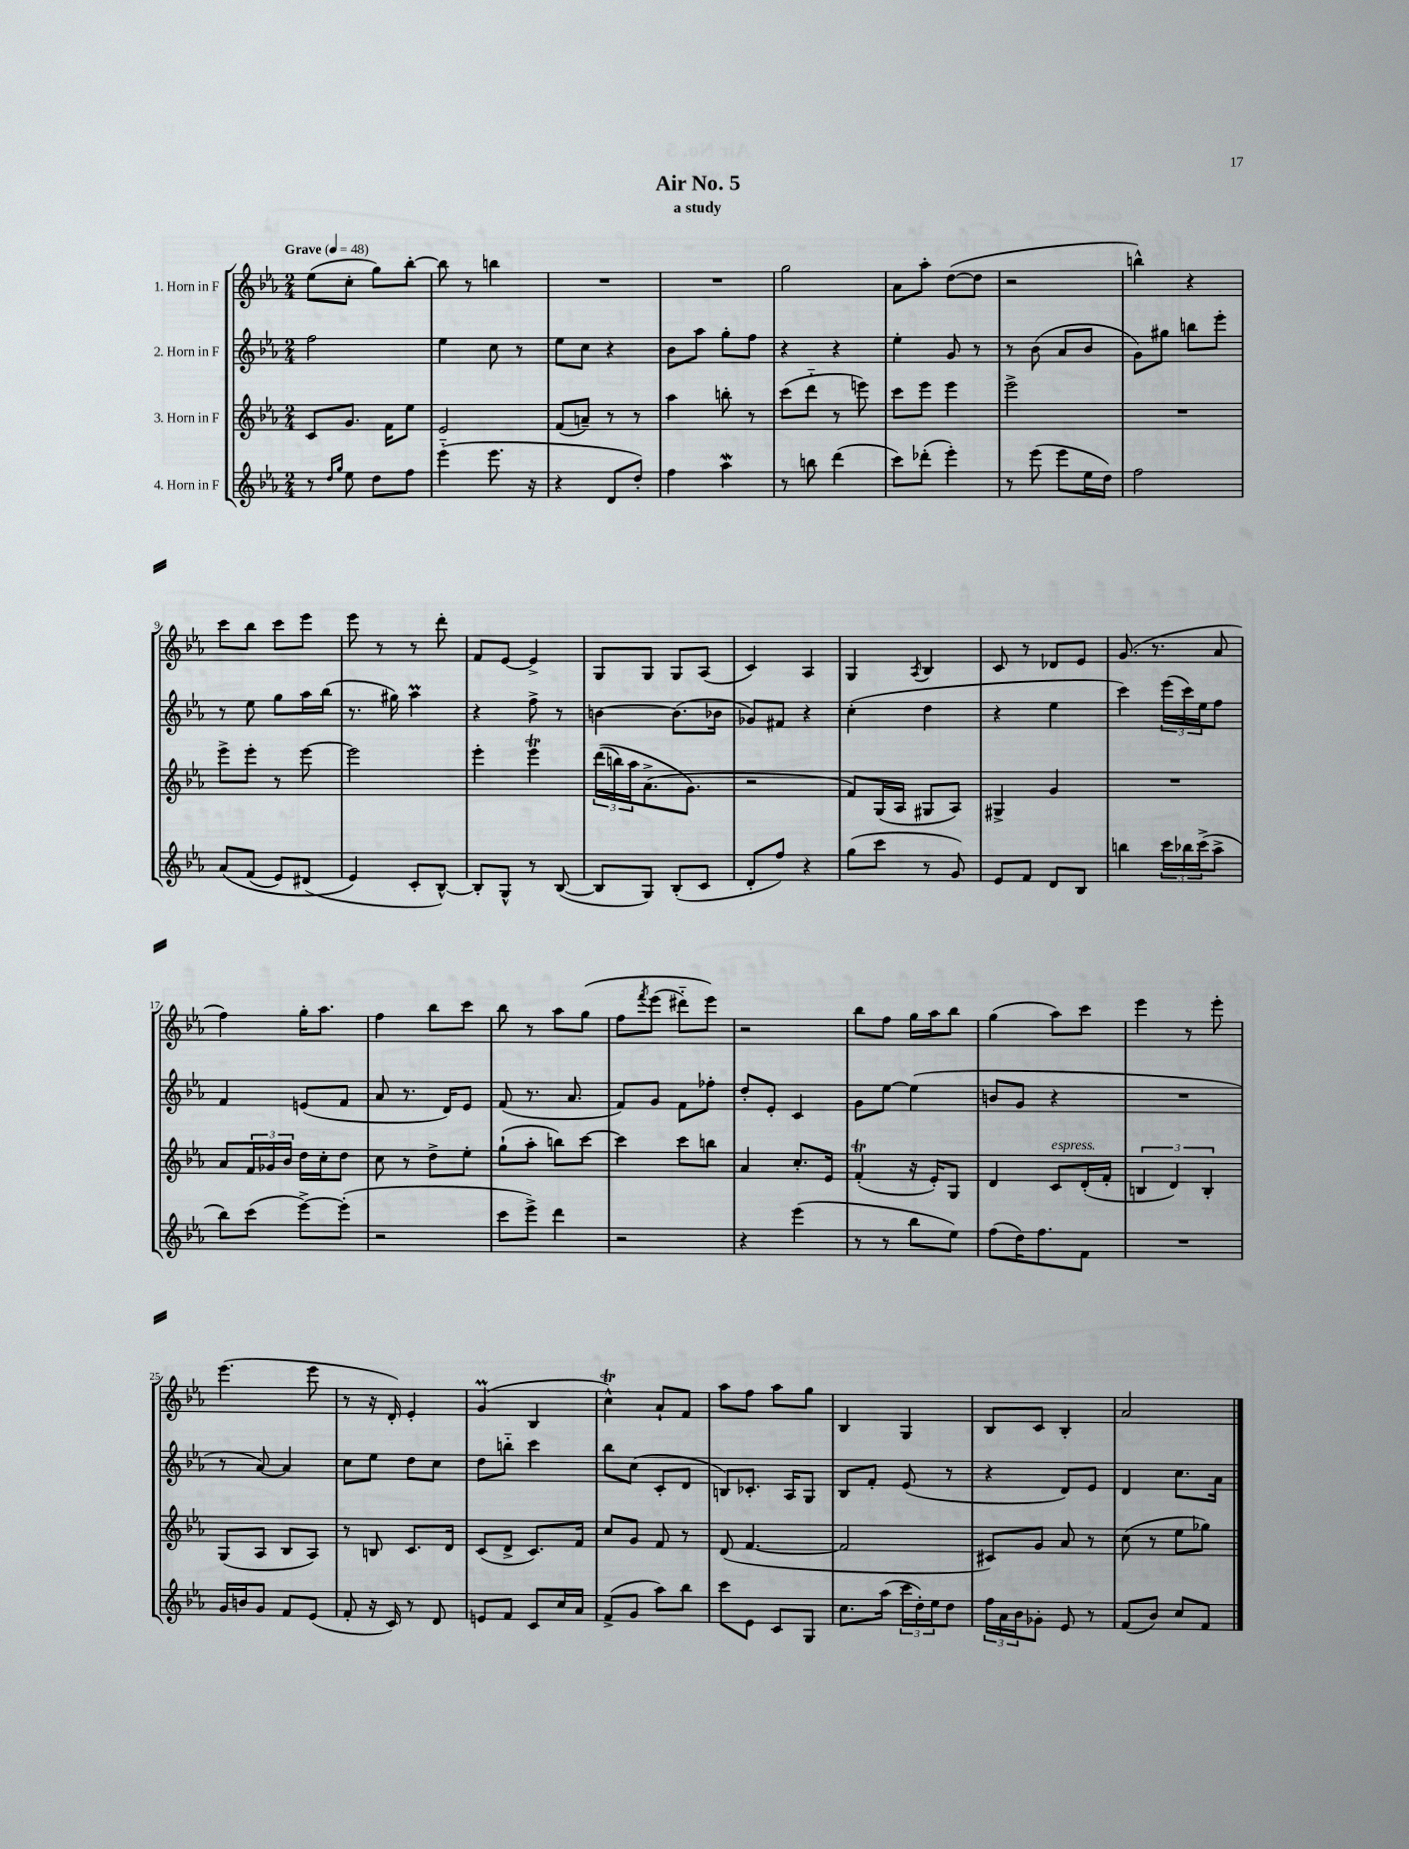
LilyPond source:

\header { title = "Air No. 5" subtitle = "a study" }
<<
\new StaffGroup <<
\new Staff = "s0" \with { instrumentName = "1. Horn in F" } {
    \clef treble \key ees \major \numericTimeSignature \time 2/4 \tempo "Grave" 4 = 48
    ees''8( c''8-. g''8) bes''8~-. |
    bes''8 r8 b''4 |
    R2 |
    R2 |
    g''2 |
    aes'8 aes''8-. d''8~( d''8 |
    r2 |
    b''4-^) r4 |
    c'''8 bes''8 c'''8 ees'''8 |
    ees'''8 r8 r8 d'''8-. |
    f'8 ees'8~ ees'4-> |
    g8 g8 g8 aes8( |
    c'4) aes4 |
    g4 \acciaccatura { aes8 } bes4 |
    c'8 r8 des'8 ees'8 |
    g'8.( r8. aes'8 |
    f''4) g''16-. aes''8. |
    f''4 bes''8 c'''8 |
    bes''8 r8 aes''8 g''8\( |
    f''8 \acciaccatura { f'''8 } ees'''8( dis'''8-_) ees'''8\) |
    r2 |
    bes''8 f''8 g''16 aes''16 bes''8 |
    g''4( aes''8) c'''8 |
    ees'''4 r8 ees'''8-. |
    ees'''4.( ees'''8 |
    r8 r16 d'16-.) ees'4-. |
    g'4\prall( bes4 |
    c''4-^\trill) aes'8-! f'8 |
    aes''8 f''8 aes''8 g''8 |
    bes4 g4 |
    bes8 c'8 bes4-. |
    aes'2 \bar "|." |
}
\new Staff = "s1" \with { instrumentName = "2. Horn in F" } {
    \clef treble \key ees \major \numericTimeSignature \time 2/4
    f''2 |
    ees''4 c''8 r8 |
    ees''8 c''8 r4 |
    bes'8 aes''8 g''8-. f''8 |
    r4 r4 |
    ees''4-. g'8 r8 |
    r8 bes'8( aes'8 bes'8 |
    g'8) gis''8 b''8 ees'''8-. |
    r8 ees''8 g''8 aes''16 bes''16( |
    r8. gis''16) aes''4\prall |
    r4 f''8-> r8 |
    b'4~ b'8.( bes'16 |
    ges'8) fis'8 r4 |
    c''4-.( d''4 |
    r4 ees''4 |
    c'''4) \tuplet 3/2 { ees'''16( c'''16) ees''16 } f''8 |
    f'4 e'8( f'8 |
    aes'8 r8. d'16) ees'8 |
    f'8( r8. aes'8. |
    f'8) g'8 f'8 fes''8-. |
    d''8-. ees'8-. c'4 |
    g'8 ees''8~ ees''4( |
    b'8 g'8 r4 |
    R2 |
    r8 aes'8~) aes'4 |
    c''8 ees''8 d''8 c''8 |
    d''8 b''8-_ c'''4 |
    bes''8 c''8( c'8-. d'8 |
    b8) ces'8.-. aes16 g8 |
    bes8 f'8-. ees'8( r8 |
    r4 d'8) ees'8 |
    d'4 c''8. aes'16 \bar "|." |
}
\new Staff = "s2" \with { instrumentName = "3. Horn in F" } {
    \clef treble \key ees \major \numericTimeSignature \time 2/4
    c'8 g'8. f'16 ees''8 |
    ees'2 |
    f'8( a'8--) r8 r8 |
    aes''4 b''8-. r8 |
    c'''8( d'''8-_ r8 e'''8) |
    c'''8 ees'''8 ees'''4 |
    ees'''2-> |
    R2 |
    ees'''8-> ees'''8-. r8 ees'''8~ |
    ees'''2 |
    ees'''4-. ees'''4\trill |
    \tuplet 3/2 { d'''16(\( b''16) aes''16 } aes'8.->( g'8.\) |
    r2 |
    f'8) g16( aes16 gis8 aes8) |
    gis4-> g'4 |
    R2 |
    aes'8 \tuplet 3/2 { f'16 ges'16 bes'16 } d''16 c''16-. d''8 |
    c''8 r8 d''8-> ees''8-. |
    g''8-!( aes''8-. b''8) c'''8~ |
    c'''4 c'''8 b''8 |
    aes'4 c''8.-. ees'16 |
    f'4-.\trill( r16 ees'16-.) g8 |
    d'4 c'8^\markup { \italic "espress." } d'16-.( f'16-. |
    \tuplet 3/2 { b4 d'4) b4-. } |
    g8( aes8 bes8 aes8) |
    r8 b8 c'8. d'16 |
    c'8( d'8-> c'8.) f'16 |
    c''8 g'8 f'8 r8 |
    d'8( f'4.~ |
    f'2 |
    cis'8) g'8 aes'8 r8 |
    c''8( r8 ees''8 ges''8) \bar "|." |
}
\new Staff = "s3" \with { instrumentName = "4. Horn in F" } {
    \clef treble \key ees \major \numericTimeSignature \time 2/4
    r8 \grace { d''16 g''16 } ees''8 d''8 f''8 |
    ees'''4-_( ees'''8. r16 |
    r4 d'8 d''8-.) |
    f''4 aes''4\mordent |
    r8 b''8 d'''4( |
    c'''8) des'''8-.( ees'''4-.) |
    r8 ees'''8( ees'''8 ees''16 d''16) |
    f''2 |
    aes'8\( f'8( ees'8) dis'8( |
    ees'4\) c'8-. bes8~-^) |
    bes8-. g8-^ r8 bes8~( |
    bes8 g8) bes8-.( c'8 |
    d'8-. f''8) r4 |
    g''8( c'''8 r8 g'8) |
    ees'8 f'8 d'8 bes8 |
    b''4 \tuplet 3/2 { c'''16 bes''16 c'''16->( } aes''8-> |
    bes''8) c'''8( ees'''8~->) ees'''8-.( |
    r2 |
    c'''8 ees'''8->) d'''4 |
    r2 |
    r4 ees'''4( |
    r8 r8 bes''8 ees''8) |
    f''8( d''16) f''8. f'8 |
    R2 |
    g'16 b'16 g'8 f'8 ees'8( |
    f'8-. r16 c'16) r8 d'8 |
    e'8 f'8 c'8 c''16 aes'16 |
    f'8->( g'8 aes''8) bes''8 |
    c'''8 ees'8 c'8 g8 |
    c''8. aes''16( \tuplet 3/2 { c'''16 d''16-.) ees''16 } d''8 |
    \tuplet 3/2 { f''16 aes'16 bes'16 } ges'8-. ees'8 r8 |
    f'8( bes'8) c''8 f'8 \bar "|." |
}
>>
>>
